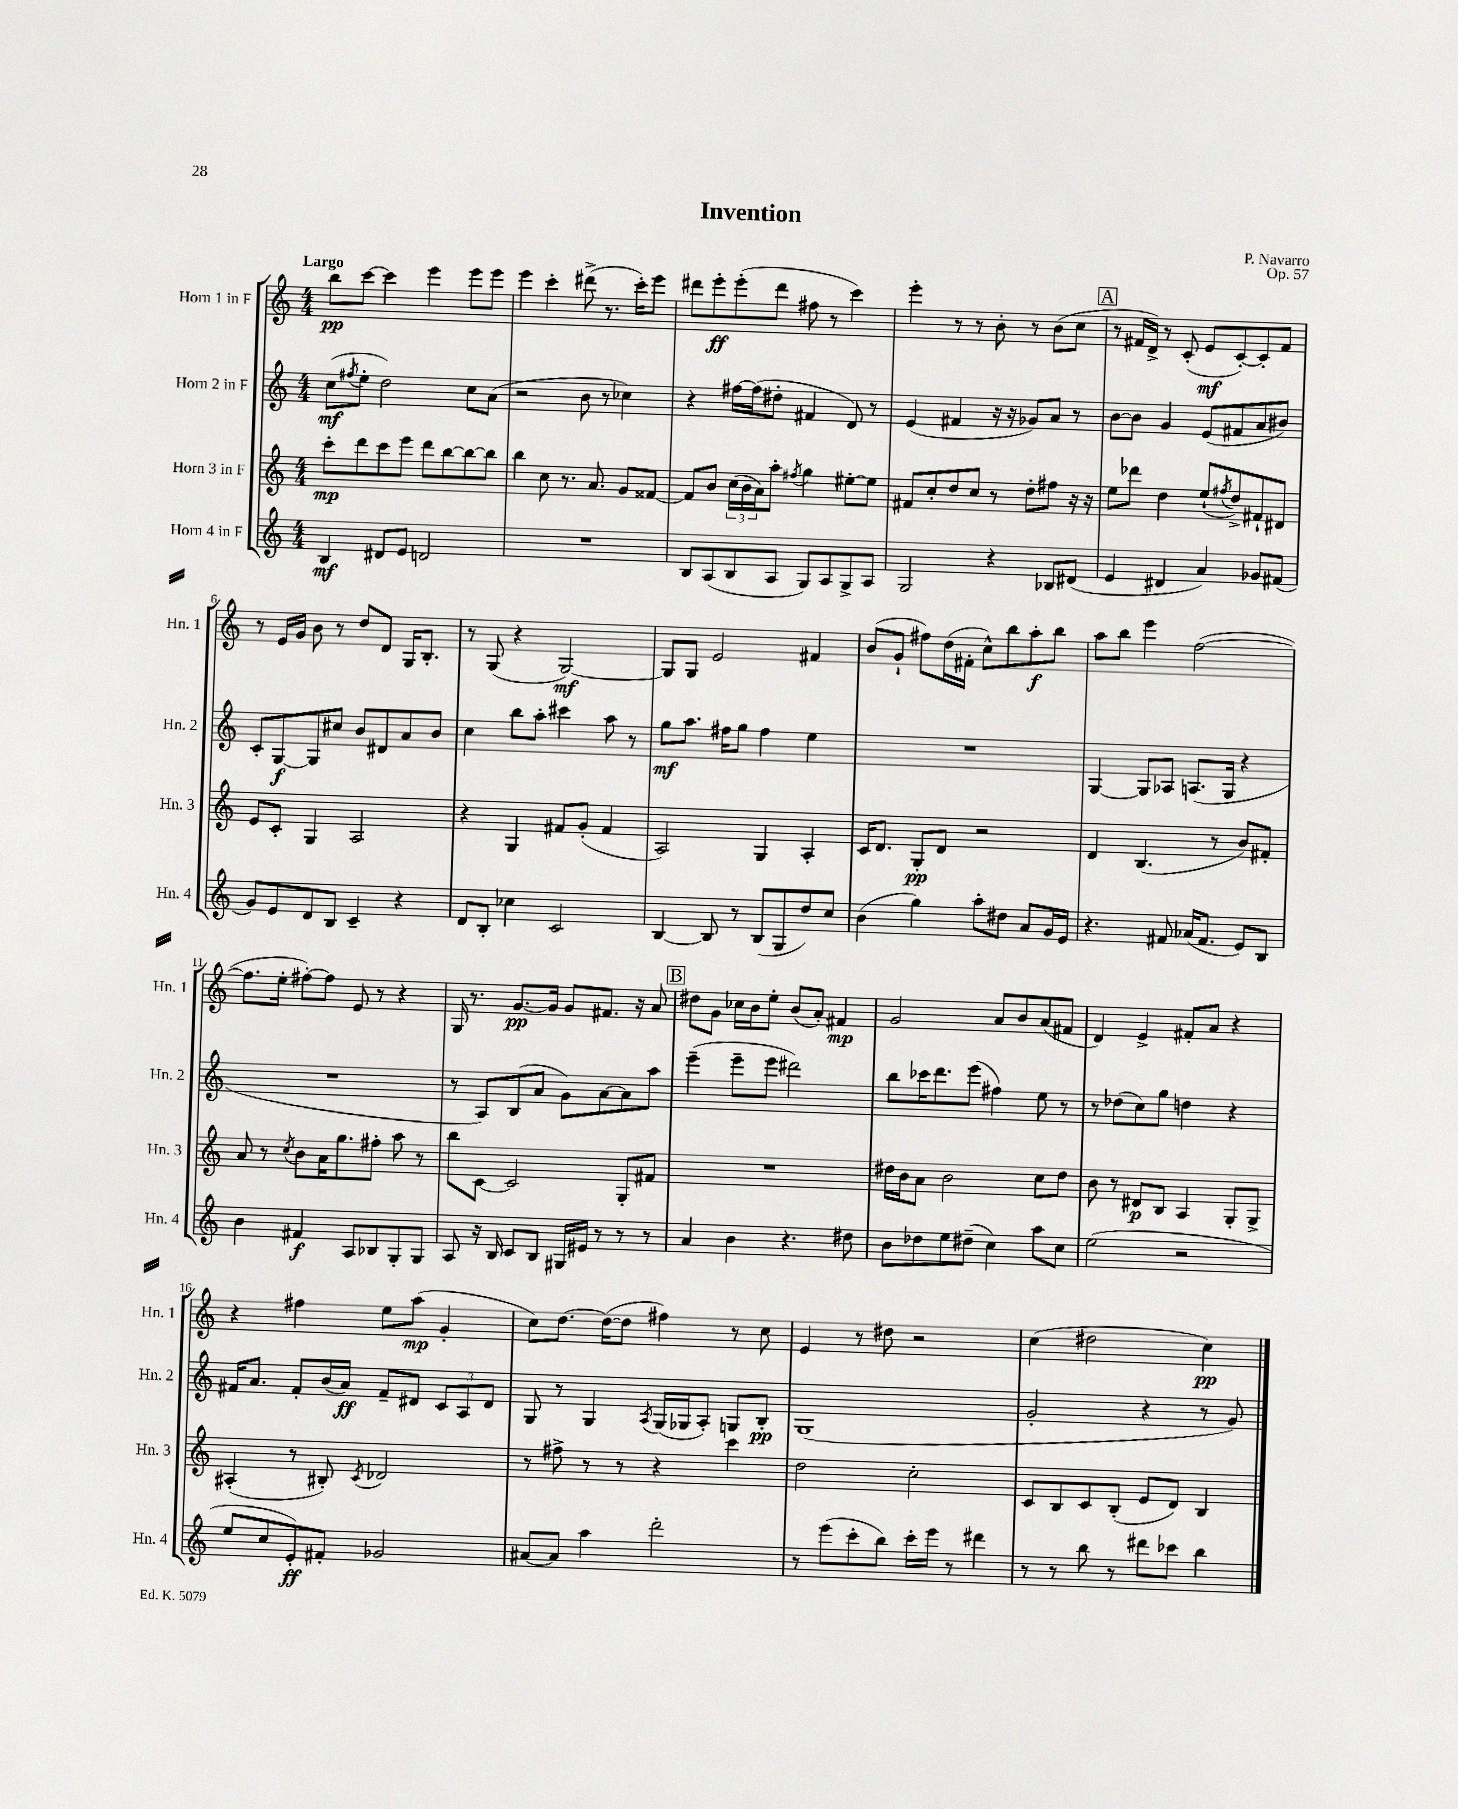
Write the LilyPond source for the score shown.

\header { title = "Invention" composer = "P. Navarro" opus = "Op. 57" }
<<
\new StaffGroup <<
\new Staff = "s0" \with { instrumentName = "Horn 1 in F" shortInstrumentName = "Hn. 1" } {
    \clef treble \key c \major \numericTimeSignature \time 4/4 \tempo "Largo"
    b''8\pp c'''8~ c'''4 e'''4 e'''8 e'''8 |
    e'''4 c'''4-. dis'''8->( r8. c'''16-.) e'''8 |
    dis'''8 e'''8-.\ff e'''8-.( dis'''8 fis''8 r8 c'''4) |
    e'''4-. r8 r8 b'8-. r8 b'8( c''8 |
    \mark \markup { \box "A" } r8 fis'16 d'16->) r8 c'8-.( e'8\mf c'8~-.) c'8-. fis'8 |
    r8 e'16 g'16 b'8 r8 d''8 d'8 g16 b8.-. |
    r8 g8( r4 g2~\mf) |
    g8 g8 e'2 fis'4 |
    b'8( g'8-! fis''8) d''16( fis'16-. c''8-^) b''8 a''8-.\f b''8 |
    a''8 b''8 e'''4 f''2~( |
    f''8. e''16-. fis''8~-.) fis''8 e'8 r8 r4 |
    g16 r8. g'8.~\pp g'16 g'8 fis'8. r16 a'8 |
    \mark \markup { \box "B" } dis''8 g'8 ces''16 b'16 e''8-. b'8( a'8-.) fis'4\mp |
    g'2 a'8 b'8 a'8( fis'8 |
    d'4) e'4-> fis'8-. a'8 r4 |
    r4 fis''4 e''8 a''8\mp( g'4-. |
    c''8) d''8.~ d''16~( d''8 fis''4) r8 c''8 |
    e'4 r8 dis''8 r2 |
    c''4( dis''2 c''4\pp) \bar "|." |
}
\new Staff = "s1" \with { instrumentName = "Horn 2 in F" shortInstrumentName = "Hn. 2" } {
    \clef treble \key c \major \numericTimeSignature \time 4/4
    c''8\mf( \acciaccatura { fis''8 } e''8-. d''2) c''8 a'8( |
    r2 b'8 r8 ces''4) |
    r4 fis''16~ fis''16( dis''8-. fis'4 d'8) r8 |
    e'4( fis'4 r16 r16 ges'8) a'8 r8 |
    \mark \markup { \box "A" } b'8~ b'8 g'4 e'8( fis'8 a'8 bis'8) |
    c'8-. g8~\f g8 cis''8 b'8 dis'8 a'8 b'8 |
    c''4 b''8 a''8-. cis'''4 a''8 r8 |
    g''8\mf a''8. fis''16 g''8 fis''4 e''4 |
    R1 |
    g4~ g8 aes8 a8.( g16 r4 |
    R1 |
    r8 a8) b8( a'8 g'8) a'8~ a'8 a''8 |
    \mark \markup { \box "B" } e'''4--( e'''8-- e'''8 dis'''2) |
    b''8 ces'''16 d'''8. e'''8( fis''4) e''8 r8 |
    r8 des''8( c''8) g''8 d''4 r4 |
    fis'16 a'8. fis'8-. b'16( a'16\ff) fis'8-- dis'8 \tuplet 3/2 { c'8 a8 dis'8 } |
    g8 r8 g4 \acciaccatura { a8 } g16( ges16 a8-.) g8 b8-.\pp |
    g1( |
    g'2-. r4 r8 g'8) \bar "|." |
}
\new Staff = "s2" \with { instrumentName = "Horn 3 in F" shortInstrumentName = "Hn. 3" } {
    \clef treble \key c \major \numericTimeSignature \time 4/4
    c'''8-.\mp d'''8 c'''8 e'''8 d'''8 b''8~ b''8~ b''8 |
    b''4 c''8 r8. a'8. g'8 fisis'8~ |
    fisis'8 b'8 \tuplet 3/2 { c''16( b'16 a'16) } a''8-. \acciaccatura { fis''8 } g''4 eis''8~-. eis''8 |
    fis'8 c''8-. d''8 c''8 r8 d''8-. fis''8 r16 r16 |
    \mark \markup { \box "A" } e''8 des'''8 d''4 e''8-!( \acciaccatura { fis''8 } d''8->) fis'8-! dis'8 |
    e'8 c'8-. g4 a2 |
    r4 g4 fis'8 g'8-.( fis'4 |
    a2) g4 a4-. |
    c'16 d'8. g8-.\pp d'8 r2 |
    d'4 b4.( r8 b'8) fis'8-. |
    a'8 r8 \acciaccatura { c''8 } b'8 a'16 g''8. fis''8-. a''8 r8 |
    b''8 c'8~ c'2 g8-. fis'8 |
    \mark \markup { \box "B" } R1 |
    dis''16 b'16 a'8 b'2 c''8 dis''8 |
    b'8 r8 dis'8\p b8 a4 g8-. g8-> |
    ais4-.( r8 bis8-.) \acciaccatura { c'8 } des'2 |
    r8 fis''8-> r8 r8 r4 c'''4 |
    d''2 c''2-. |
    c'8 b8 c'8 b8-.( e'8 d'8) b4 \bar "|." |
}
\new Staff = "s3" \with { instrumentName = "Horn 4 in F" shortInstrumentName = "Hn. 4" } {
    \clef treble \key c \major \numericTimeSignature \time 4/4
    b4\mf dis'8 e'8 d'2 |
    R1 |
    b8 a8( b8 a8 g8) a8 g8-> a8 |
    g2 r4 bes8 dis'8( |
    \mark \markup { \box "A" } e'4 dis'4 a'4) ges'8 fis'8( |
    g'8) e'8 d'8 b8 c'4-- r4 |
    d'8 b8-. ces''4 c'2 |
    b4~ b8 r8 b8( g8 d''8) c''8 |
    b'4( g''4) a''8-. dis''8 a'8 g'16 e'16 |
    r4. fis'8 aes'16( fis'8. e'8) b8 |
    b'4 fis'4\f a8 bes8 g8-. g8 |
    a8 r16 b16 c'8 b8 gis16 eis'16 r8 r8 r8 |
    \mark \markup { \box "B" } a'4 b'4 r4. dis''8 |
    b'8 des''8 e''8 dis''8--( c''4) a''8 c''8 |
    e''2( r2 |
    e''8 c''8 e'8-.\ff) fis'8-. ges'2 |
    ais'8~ ais'8 a''4 d'''2-. |
    r8 e'''8( c'''8-. b''8) c'''16-. e'''16 r8 dis'''4 |
    r8 r8 b''8 r8 dis'''8 ces'''8 b''4 \bar "|." |
}
>>
>>
